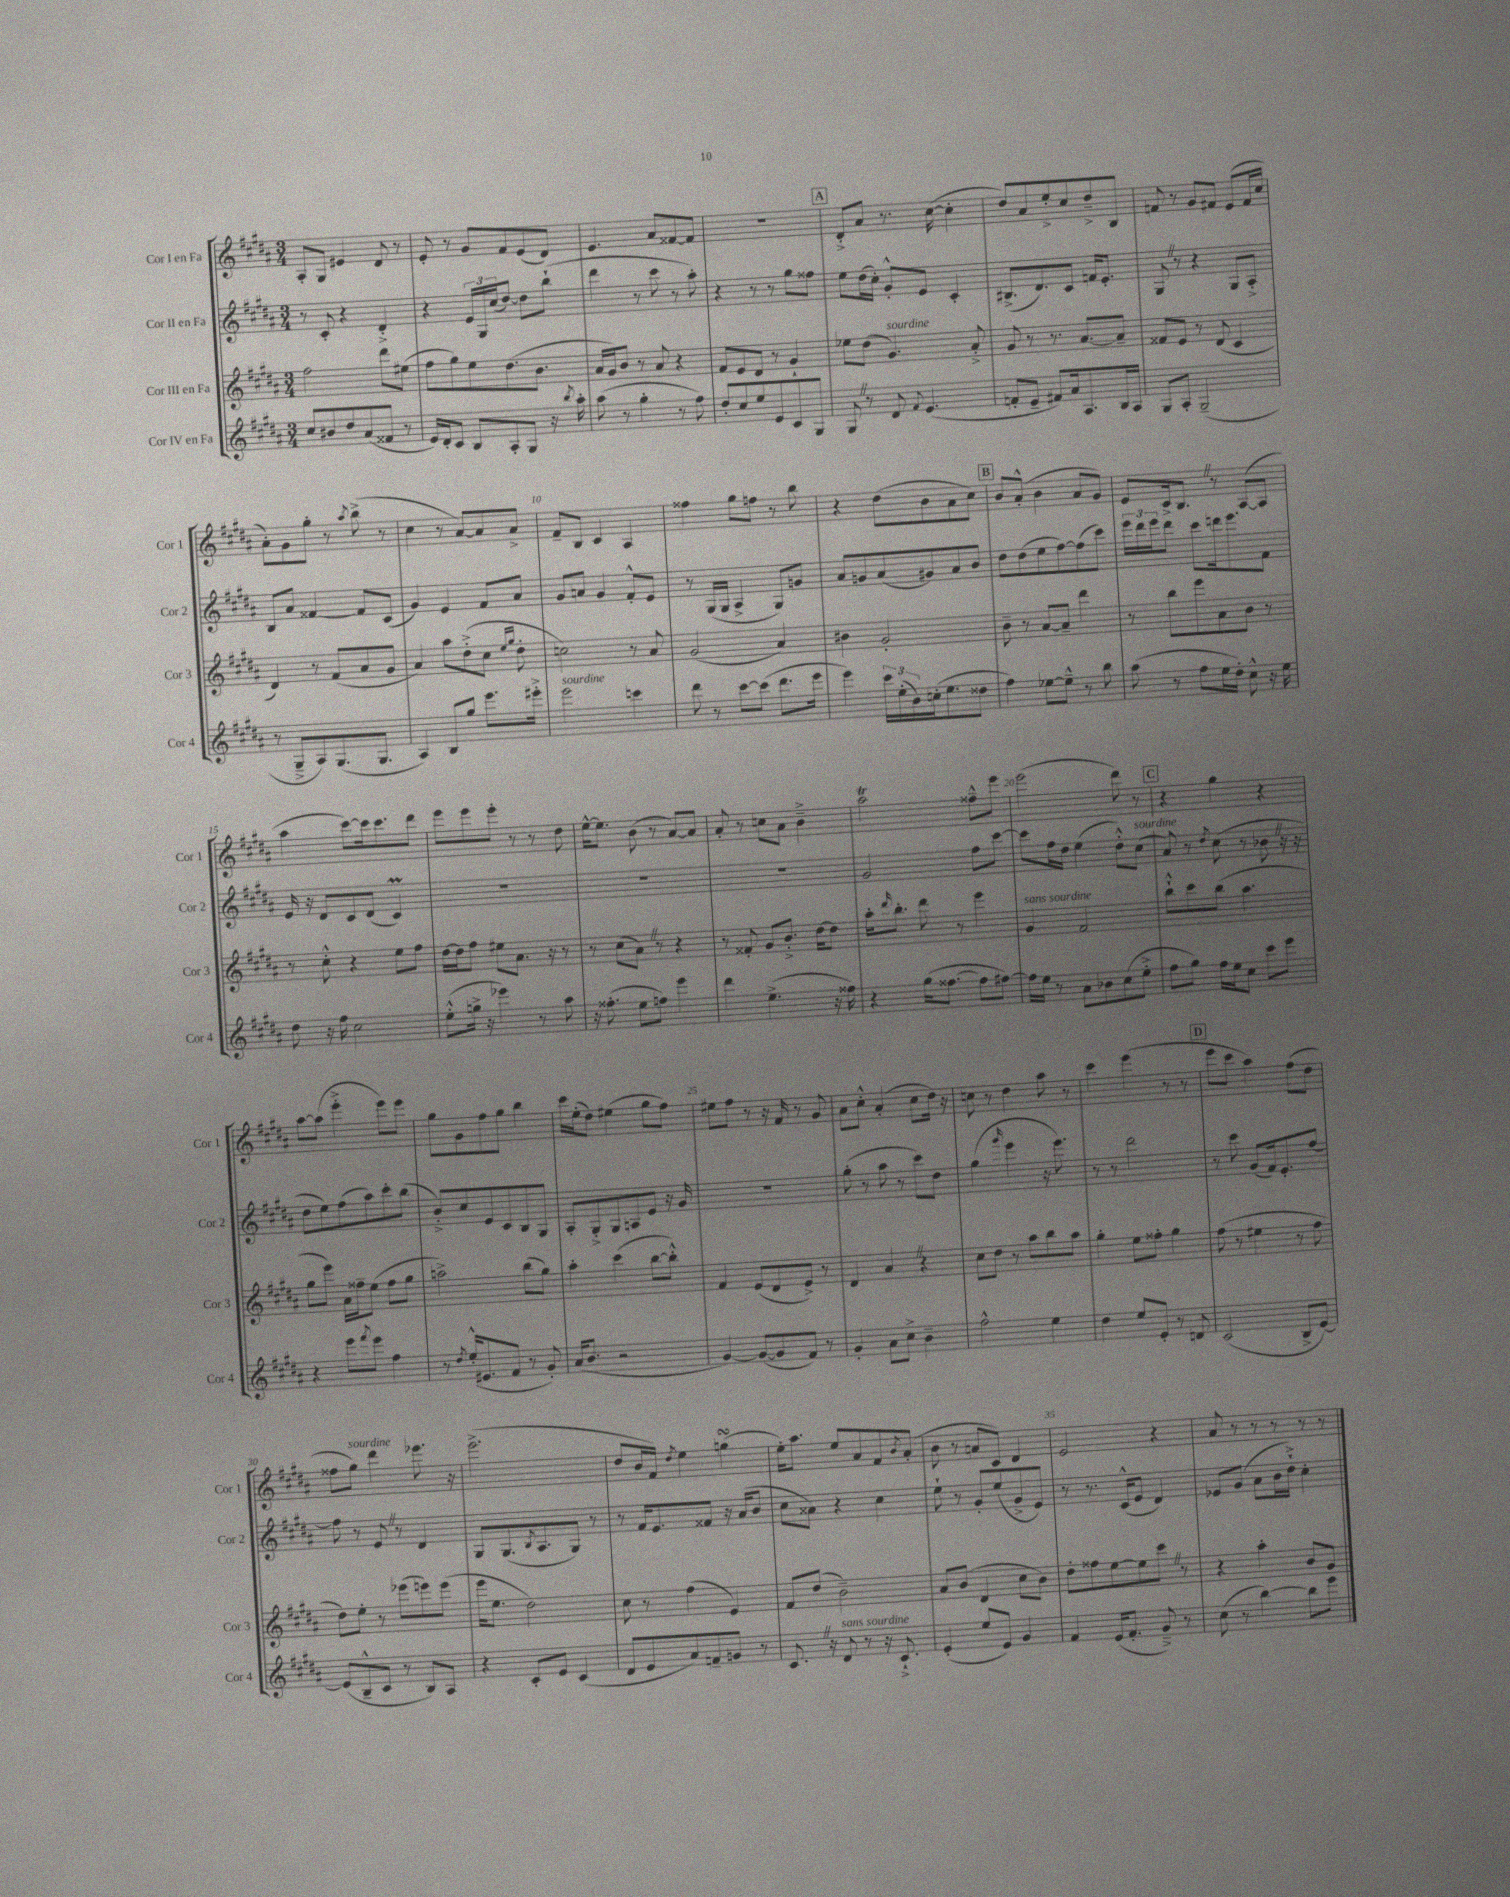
<<
\new StaffGroup <<
\new Staff = "s0" \with { instrumentName = "Cor I en Fa" shortInstrumentName = "Cor 1" } {
    \clef treble \key b \major \numericTimeSignature \time 3/4
    ais8-. gis8 eis'4 dis'8 r8 |
    e'8-. r8 gis'8 fis'8 e'8( dis'8) |
    e'4. ais'8 fisis'8~ fisis'8 |
    R2. |
    \mark \markup { \box "A" } dis'8-.-> ais'8 r8. cis''16~( cis''4-. |
    dis''8) ais'8 e''8-.-> cis''8 dis''8---> b8 |
    f'8 r8 gis'8 fis'8 e'8( fis'16 cis''16 |
    ais'8-.) gis'8 gis''8-. r8 \acciaccatura { ais''8 } b''8->( r8 |
    cis''4 r8 ais'8~) ais'8 ais'8-> |
    fis'8-- b8 cis'4 ais4 |
    fisis''4 gis''8 f''8 r8 b''8 |
    r4 dis''8( b'8 ais'8 cis''8) |
    \mark \markup { \box "B" } b'8 ais'8-.-^( b'4 ais'8 gis'8) |
    e'8 cis'16-> b8. \once \override BreathingSign.text = \markup { \musicglyph "scripts.caesura.straight" } \breathe r8 ais8~( ais8 |
    ais''4 cis'''8~) cis'''16 cis'''8. dis'''8 |
    e'''8 e'''8 e'''8-. r8 r8 dis''8 |
    e''16~-^ e''8. b'8( r8 ais'8~) ais'8 |
    ais'8-. r8 c''8 ais'8 b'4---> |
    ais''2\trill fisis''8---^ e'''8 |
    e'''2( dis'''8) r8 |
    \mark \markup { \box "C" } r4 gis''4 r4 |
    ais''8~ ais''8( e'''4-.-> e'''8) e'''8 |
    gis''8 gis'8 fis''8 gis''8 b''4 |
    cis'''16 e''16-.( dis''8) eis''4( gis''8 fis''8) |
    eis''8 fis''8 r8 r16 fis'16 r8 gis'8 |
    ais'8 cis''8-.-^ ais'4-.( cis''8 dis''16) r16 |
    c''8 r8 dis''4 ais''8 r8 |
    cis'''4 e'''4( r8 r8 |
    \mark \markup { \box "D" } e'''8 cis'''8 ais''4) fis''8( dis''8 |
    fisis''8 gis''8^\markup { \italic "sourdine" }) dis'''4 ees'''8. r16 |
    e'''2.->( |
    dis''8 b'16 fis'16) \acciaccatura { dis''8 } e''4 g''4\turn( |
    e''16-.) ais''8. e''8 ais'8 fis'8 \acciaccatura { b'8 } ais'8-.( |
    b'8 r8 a'8 cis'8) dis'4 |
    e'2 r4 |
    ais'8 r8 r8 r8 r8 r8 \bar "|." |
}
\new Staff = "s1" \with { instrumentName = "Cor II en Fa" shortInstrumentName = "Cor 2" } {
    \clef treble \key b \major \numericTimeSignature \time 3/4
    r8 cis'8-. r4 dis'4-.-> |
    r4 \tuplet 3/2 { e'16 gis16 cis''16( } dis''8~) dis''8 b''8-!( |
    dis'''4 r8 cis'''8 r8 ais''8-.) |
    r4 r8 r8 gis''8 fisis''8 |
    \mark \markup { \box "A" } e''8 dis''16( cis''16-.) gis'8-.-^ e'8 cis'4-. |
    bis8.->( dis'8.) cis'8 f'16 e'8.-. |
    gis8 \once \override BreathingSign.text = \markup { \musicglyph "scripts.caesura.straight" } \breathe r8 r4 gis8 ais8-.-> |
    b8 ais'8 fisis'4~ fisis'8 cis'8( |
    gis'4) e'4 fis'8 ais'8 |
    gis'8 a'8 gis'4 fis'8-.-^ e'8 |
    r8 gis16( gis16 ais4-> gis8) g'8 |
    ais'8 g'8 ais'8( gis'8) ais'8 b'8 |
    \mark \markup { \box "B" } dis''8 dis''8( e''8 fis''8~) fis''8( cis'''8) |
    \tuplet 3/2 { e'''16 dis'''16 e'''16 } dis'''8 cis'''8 d'''16 e'''8. fis'8 |
    e'16 r16 dis'8 cis'8 dis'8( cis'4\prall) |
    R2. |
    R2. |
    R2. |
    gis'2 fis''8 cis'''8~ |
    cis'''8 fis''16 dis''16 e''4( dis''8-.-^) cis''8^\markup { \italic "sourdine" }( |
    \mark \markup { \box "C" } ais'8) r8 \acciaccatura { dis''8 } cis''8( r8 bes'8 \once \override BreathingSign.text = \markup { \musicglyph "scripts.caesura.straight" } \breathe r16 r16 |
    dis''8 e''8) fis''8( ais''8) cis'''8-. b''8( |
    b'8-.->) cis''8 e'8 cis'8 b8 gis8 |
    ais8-. gis8-.-> gis8 a8 e'8 r16 gis'16 |
    R2. |
    gis''8-.( r8 ais''8 r8 cis'''8) dis''8 |
    gis''4( \grace { gis'''16 } e'''4 r16 e'''8.) |
    r8 r8 dis'''2 |
    \mark \markup { \box "D" } r8 cis'''8 gis'8( fis'16) e'8.-. fis''8~ |
    fis''8 r8 e'8 \once \override BreathingSign.text = \markup { \musicglyph "scripts.caesura.straight" } \breathe r8 dis'4 |
    gis8 gis8.( \acciaccatura { b8 } ais8. gis8) r8 |
    r8 fis'16 e'8. fisis'8 r16 ais'16( b'8 |
    cis''8 aisis'8) r4 cis''4 |
    e''8-! r8 gis'8-. e''8( gis'8-> e'8) |
    r8 r8. cis'16-^( e'8 dis'4) |
    ees'8 gis'8( ais'8 b'16 dis''16-!->) cis''4-. \bar "|." |
}
\new Staff = "s2" \with { instrumentName = "Cor III en Fa" shortInstrumentName = "Cor 3" } {
    \clef treble \key b \major \numericTimeSignature \time 3/4
    fis''2 dis'''8 eis''8( |
    fis''8 gis''8) e''8 dis''8.( b'8. |
    ais'16 gis'16) b'8 r8 ais'8 r4 |
    fis'8 e'8 dis'8 r8 gis'4-! |
    \mark \markup { \box "A" } ees''8 dis''8( gis'4.^\markup { \italic "sourdine" }) ais'8-.-> |
    gis'8 r8 r8. ais'8.~ ais'8-- |
    fisis'8 e'8 r8 dis'8( cis'4 |
    dis'4) r8 fis'8( ais'8 gis'8 |
    ais'4) ais''8 dis''8-.->( cis''8 \grace { e''16 gis''16 } dis''8-. |
    c''2) r8 ais'8 |
    gis'2( ais'4) |
    bis'4 gis'2-. |
    \mark \markup { \box "B" } b'8-- r8 ais'8~ ais'8-- dis'''4 |
    r8 b''8 e'''8 ais'8 b'8 r8 |
    r8 cis''8-.-^ r4 e''8 fis''8 |
    dis''16~ dis''16 fis''8 eis''8 ais'8. r16 r8 |
    r8 cis''8( ais'8) \once \override BreathingSign.text = \markup { \musicglyph "scripts.caesura.straight" } \breathe r8 r4 |
    r8 fisis'8-. gis'8 b'8.-.-> dis''16~ dis''8 |
    ais''16-. \grace { dis'''16 } b''8.-. dis'''8 r8 e'''4 |
    gis'4^\markup { \italic "sans sourdine" } fis'2 |
    \mark \markup { \box "C" } b''8-!-^ cis'''8 b''8( ais''4. |
    gis''8 e'''8) ais'16 fisis''16-- e''8( fisis''8 gis''8 |
    a''2->) b''8( gis''8) |
    ais''4-. cis'''4( b''8~ b''8-.-^) |
    fis'4 e'8( dis'8 e'8->) r8 |
    dis'4 ais'4 \once \override BreathingSign.text = \markup { \musicglyph "scripts.caesura.straight" } \breathe r4 |
    cis''8 dis''8 r8 ais''8 b''8 ais''8 |
    gis''4-. e''8 fisis''8-. gis''4 |
    \mark \markup { \box "D" } fis''8( r8 eis''4 r8 fis''8 |
    dis''8) e''8-. r8 ees'''8( e'''8) e'''8( |
    e'''16 e''8. dis''2) |
    cis''8 r8 fis''4( e'4) |
    fis'8 dis''8( b'2--) |
    ais'8 b'8( dis'4 cis''8 b'8) |
    dis''8-. fisis''8 e''8~ e''8 cis'''8 \once \override BreathingSign.text = \markup { \musicglyph "scripts.caesura.straight" } \breathe r8 |
    r4 ais''4-. b'8 gis'8 \bar "|." |
}
\new Staff = "s3" \with { instrumentName = "Cor IV en Fa" shortInstrumentName = "Cor 4" } {
    \clef treble \key b \major \numericTimeSignature \time 3/4
    cis''8 bis'8 dis''8 ais'8( fisis'8 r8 |
    e'16) dis'16-. cis'8 b8 ais8-. gis8 r16 \acciaccatura { b''8 } ais''16-. |
    ais''8( r8 gis''4-. r8 fis''8) |
    dis''8-. cis''8 e''8 e'8 cis'8 gis8 |
    \mark \markup { \box "A" } gis8 \once \override BreathingSign.text = \markup { \musicglyph "scripts.caesura.straight" } \breathe r8 dis'8 \appoggiatura { fis'8 } e'4.( |
    f'8-. e'8-- fis'8) ais'16 ais8. b16 ais16 |
    gis8 ais8-. gis2--( |
    r8 gis8---> ais8) gis8.( gis8. |
    ais4) b8 gis''8 e'''8. eis'''16-.-> |
    e'''2^\markup { \italic "sourdine" } c'''4 |
    dis'''8 r8 cis'''8~ cis'''8( dis'''8. e'''16 |
    e'''4) \tuplet 3/2 { cis'''16 e''16-.( b'16) } c''16-.( e''8. disis''8 |
    \mark \markup { \box "B" } fis''4) ees''8~ ees''8---^ r8 b''8 |
    ais''8( r8 fis''8 e''16 dis''16-.) cis''8-^ r16 e''16 |
    dis''8 r16 fis''16 cis''2 |
    e''8-.-^( g''16-> r16 ees'''4) r8 ais''8 |
    r16 fisis''8.-.( e''8 f''8) e'''4 |
    dis'''4 e''4.->( r16 fisis''16) |
    r4 gis''16( fisis''8.~ fisis''8 fis''8~) |
    fis''16 e''16 r8 ais'8 bes'8 cis''8( e''8-.-> |
    \mark \markup { \box "C" } fis''8 gis''8) fis''16 e''16 cis''8 cis'''8 e'''8 |
    r4 e'''8 \acciaccatura { fis'''8 } e'''8 fis''4 |
    r8 \acciaccatura { dis''8 } e''16-.-^( eis'8. fis'8 r8 gis'8-.) |
    ais'16( b'8. r2 |
    gis'4~) gis'8~( gis'8 fis'8) r8 |
    gis'4-. ais'8 cis''8-> b'4-- |
    fis''2-^ e''4 |
    dis''4 e''8 e'8-. r8 d'8 |
    \mark \markup { \box "D" } cis'2( b8-> e'8~) |
    e'8( b8---^ cis'8 r8 b8) ais8 |
    r4 cis'8-. e'8 cis'4( |
    dis'8 e'8 ais'8) f'8-- g'8 r8 |
    cis'8. \once \override BreathingSign.text = \markup { \musicglyph "scripts.caesura.straight" } \breathe r16 dis'8^\markup { \italic "sans sourdine" } r8 r16 cis'8.-!-> |
    e'4-.( e''8 e'8) gis'4 |
    fis'4 e'16( fis'8.-. gis'8--->) r8 |
    cis''8( r8 b''4~) b''8 e'''8 \bar "|." |
}
>>
>>
\layout { \context { \Score \override BarNumber.break-visibility = ##(#f #t #t) barNumberVisibility = #(every-nth-bar-number-visible 5) } }
